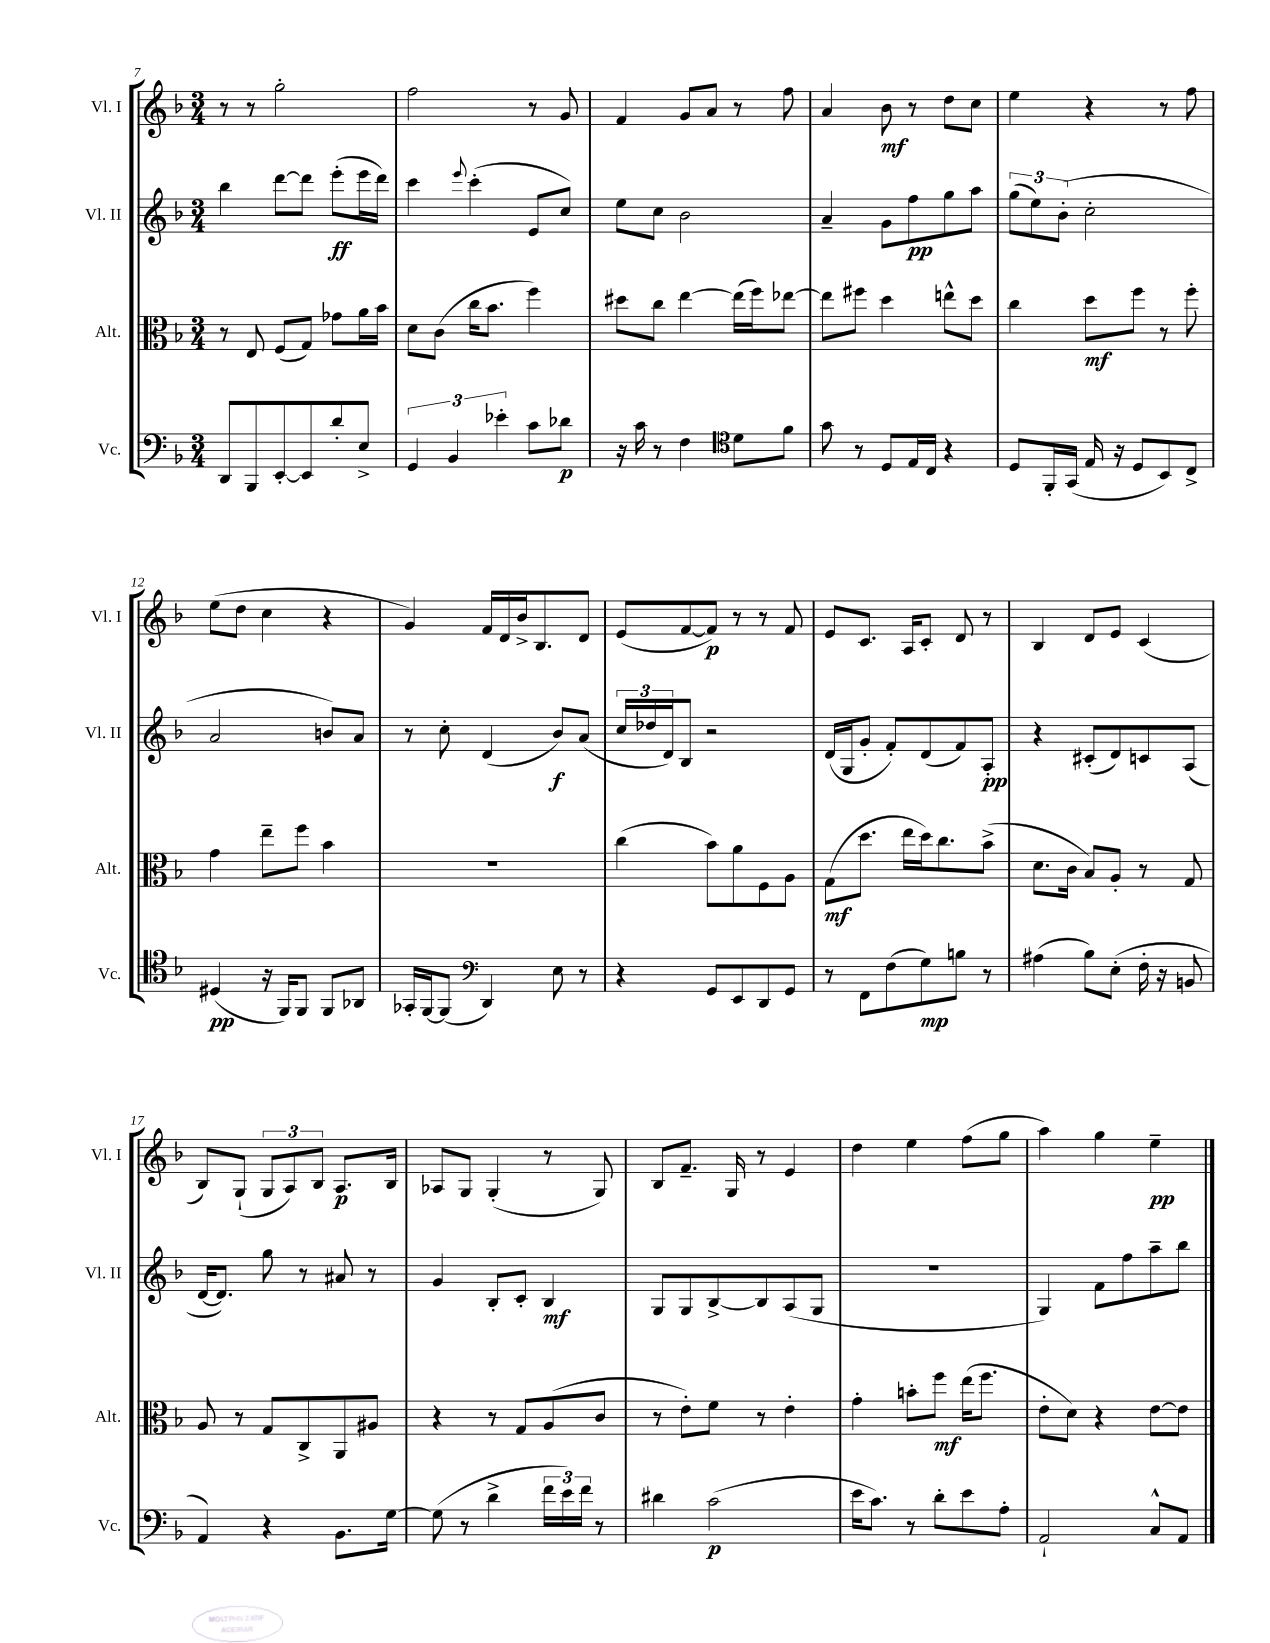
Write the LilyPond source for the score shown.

<<
\new StaffGroup <<
\new Staff = "s0" \with { instrumentName = "Vl. I" shortInstrumentName = "Vl. I" } {
    \clef treble \key f \major \numericTimeSignature \time 3/4
    r8 r8 g''2-. |
    f''2 r8 g'8 |
    f'4 g'8 a'8 r8 f''8 |
    a'4 bes'8\mf r8 d''8 c''8 |
    e''4 r4 r8 f''8 |
    e''8( d''8 c''4 r4 |
    g'4) f'16 d'16 bes'16-> bes8. d'8 |
    e'8( f'8~ f'8\p) r8 r8 f'8 |
    e'8 c'8. a16 c'8-. d'8 r8 |
    bes4 d'8 e'8 c'4( |
    bes8) g8-!( \tuplet 3/2 { g8 a8) bes8 } a8.\p bes16 |
    aes8 g8 g4-.( r8 g8) |
    bes8 f'8.-- g16 r8 e'4 |
    d''4 e''4 f''8( g''8 |
    a''4) g''4 e''4--\pp \bar "|." |
}
\new Staff = "s1" \with { instrumentName = "Vl. II" shortInstrumentName = "Vl. II" } {
    \clef treble \key f \major \numericTimeSignature \time 3/4
    bes''4 d'''8~ d'''8 e'''8-.\ff( e'''16 d'''16) |
    c'''4 \appoggiatura { e'''8 } c'''4-.( e'8 c''8) |
    e''8 c''8 bes'2 |
    a'4-- g'8 f''8\pp g''8 a''8 |
    \tuplet 3/2 { g''8( e''8) bes'8-.( } c''2-. |
    a'2 b'8) a'8 |
    r8 c''8-. d'4( bes'8\f) a'8( |
    \tuplet 3/2 { c''16 des''16 d'16) } bes8 r2 |
    d'16( g16 g'8-. f'8-.) d'8( f'8) a8-.\pp |
    r4 cis'8-.( d'8) c'8 a8( |
    d'16~ d'8.) g''8 r8 ais'8 r8 |
    g'4 bes8-. c'8-. bes4\mf |
    g8 g8 bes8~-> bes8 a8( g8 |
    R2. |
    g4) f'8 f''8 a''8-- bes''8 \bar "|." |
}
\new Staff = "s2" \with { instrumentName = "Alt." shortInstrumentName = "Alt." } {
    \clef alto \key f \major \numericTimeSignature \time 3/4
    r8 e8 f8( g8) ges'8 a'16 bes'16 |
    d'8 c'8( c''16 bes'8. f''4) |
    dis''8 c''8 e''4~ e''16( f''16) ees''8~ |
    ees''8 fis''8 d''4 e''8-^ d''8 |
    c''4 d''8\mf f''8 r8 f''8-. |
    g'4 e''8-- f''8 bes'4 |
    R2. |
    c''4( bes'8) a'8 f8 a8 |
    g8\mf( d''8. e''16 d''16) c''8. bes'8->( |
    d'8. c'16 bes8) a8-. r8 g8 |
    a8 r8 g8 c8-> a,8 ais8 |
    r4 r8 g8 a8( c'8 |
    r8 e'8-.) f'8 r8 e'4-. |
    g'4-. b'8-. f''8\mf e''16( f''8. |
    e'8-. d'8) r4 e'8~ e'8 \bar "|." |
}
\new Staff = "s3" \with { instrumentName = "Vc." shortInstrumentName = "Vc." } {
    \clef bass \key f \major \numericTimeSignature \time 3/4
    d,8 bes,,8 e,8~-. e,8 d'8-. e8-> |
    \tuplet 3/2 { g,4 bes,4 ees'4-. } c'8 des'8\p |
    r16 c'16 r8 f4 \clef tenor d'8 f'8 |
    g'8 r8 d8 e16 c16 r4 |
    d8 f,16-. g,16( e16 r16 d8 bes,8) c8-> |
    dis4\pp( r16 f,16) f,8 f,8 aes,8 |
    ges,16-. f,16~ f,8( \clef bass d,4) e8 r8 |
    r4 g,8 e,8 d,8 g,8 |
    r8 f,8 f8( g8\mp) b8 r8 |
    ais4( bes8) e8-.( f16-. r16 b,8 |
    a,4) r4 bes,8. g16~ |
    g8( r8 d'4-> \tuplet 3/2 { f'16 e'16) f'16 } r8 |
    dis'4 c'2\p( |
    e'16 c'8.) r8 d'8-. e'8 a8-. |
    a,2-! c8-^ a,8 \bar "|." |
}
>>
>>
\layout { \context { \Score currentBarNumber = #7 } }
